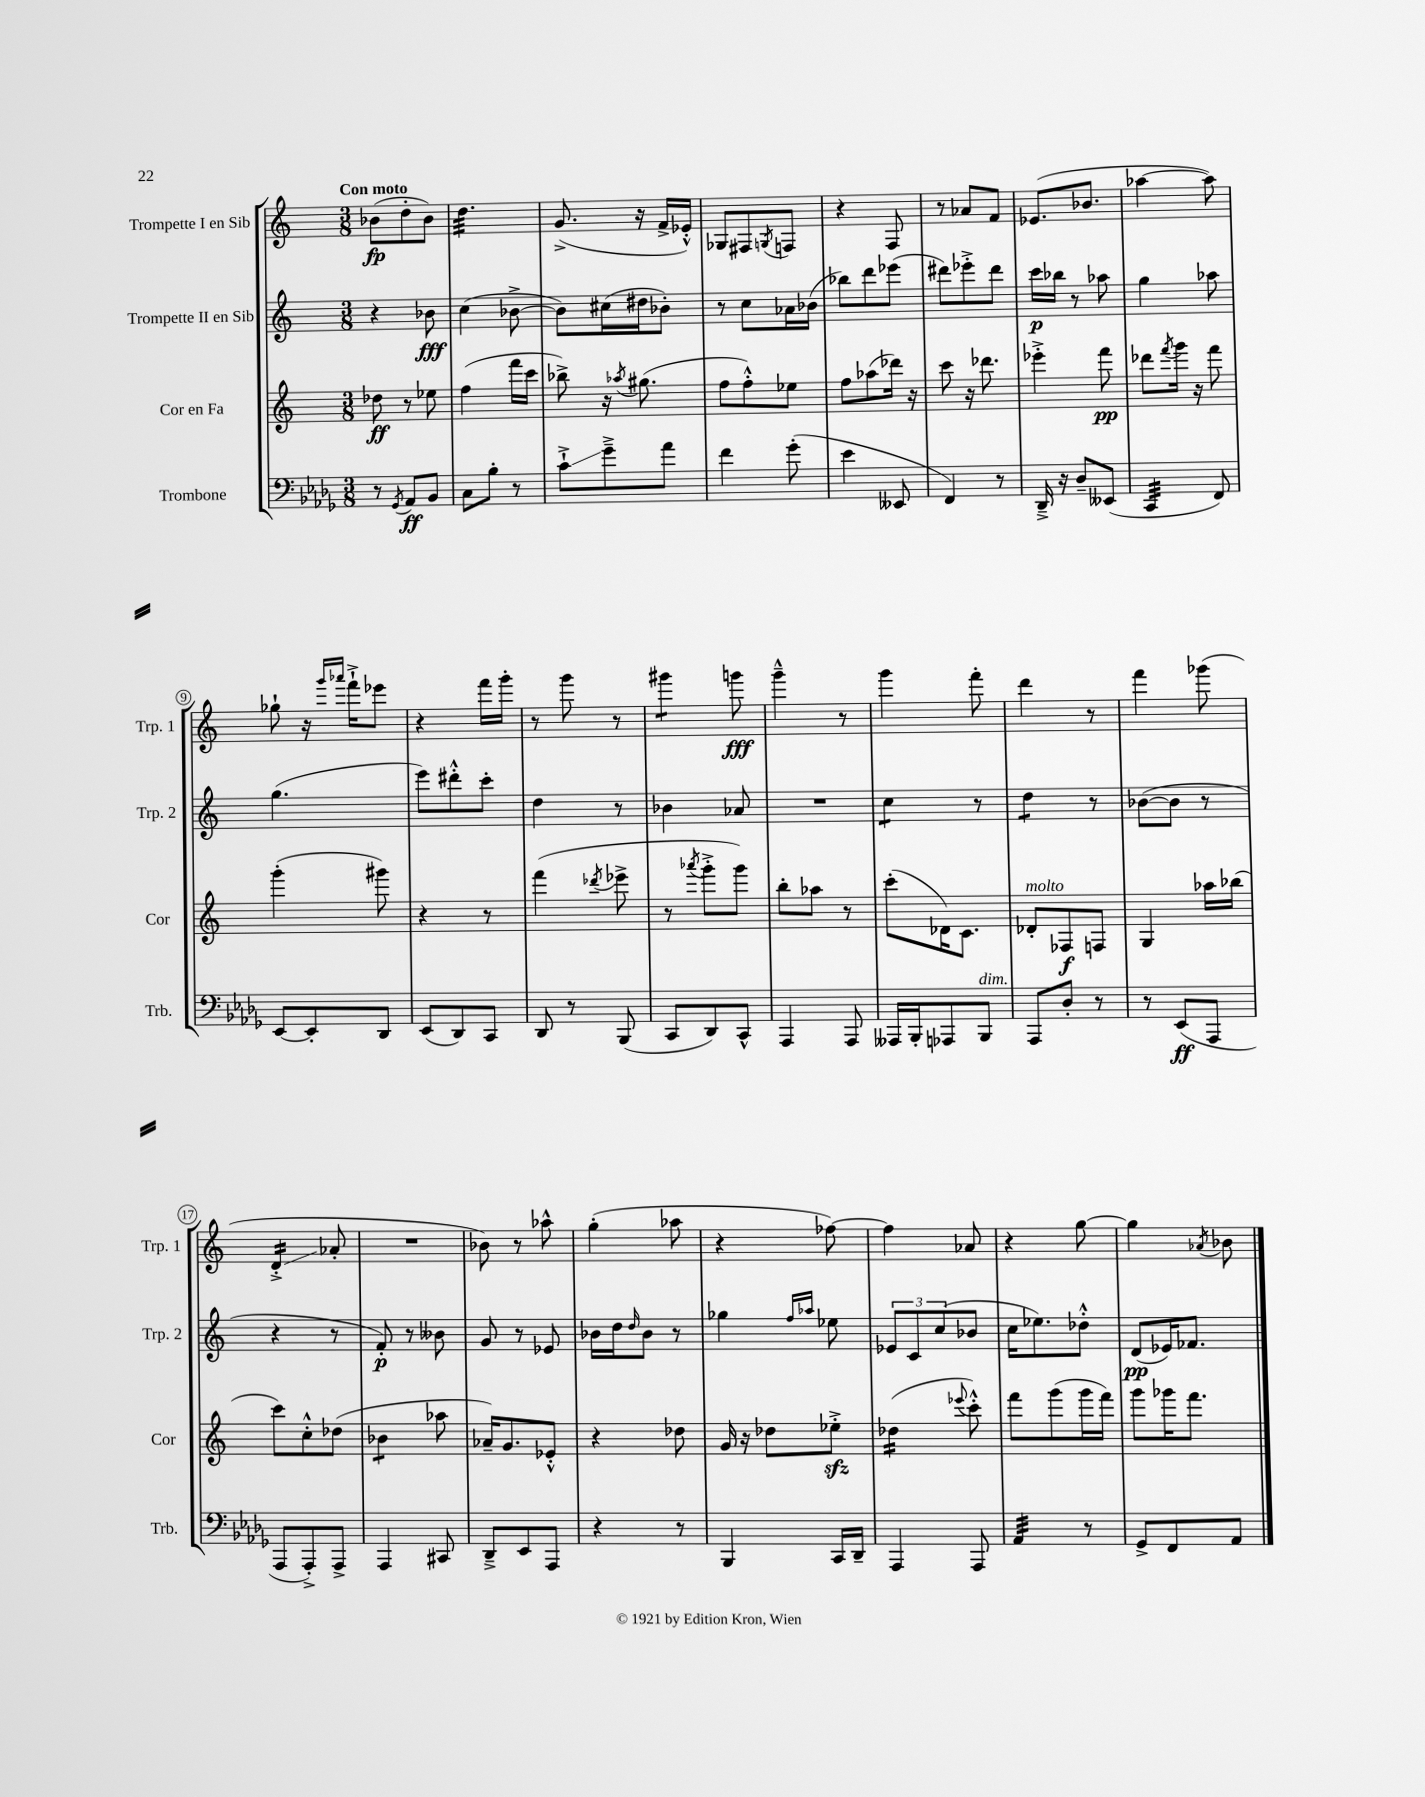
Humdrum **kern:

**kern	**kern	**kern	**kern
*staff4	*staff3	*staff2	*staff1
*clefF4	*clefG2	*clefG2	*clefG2
*k[b-e-a-d-g-]	*k[]	*k[]	*k[]
*M3/8	*M3/8	*M3/8	*M3/8
8r	8dd-\	4r	(8b-\L
8qGG-/	.	.	.
8AA-/L	8r	.	8dd'\
8BB-/J	8ee-\	8b-\	8b-\J)
=	=	=	=
8C\L	(4ff\	(4cc\	4.dd\
8B-'\J	.	.	.
8r	16fff\LL	[8b-^\	.
.	16ccc\JJ	.	.
=	=	=	=
8c`^\L	8bb-^\)	8b-\]L)	(8.g^/
8g-~^\	16r	(16cc#\L	.
.	8qaa-/	.	.
.	(8.gg#\	16dd#\J	16r
8a-\J	.	8b-'\J)	16f^/LL
.	.	.	16e-'^^/JJ)
=	=	=	=
4f\	8ff\L	8r	8G-/L
.	8ff'^^\)	8cc\L	8F#/
.	.	.	8qG/
(8g-'\	8ee-\J	16a-\L	8F/J
.	.	(16b-\JJ	.
=	=	=	=
4e-\	8ff\L	8bb-\L)	4r
.	(8aa-\	8ddd\	.
8EE--/	16ddd-\Jk)	(8eee-\J	8F/
.	16r	.	.
=	=	=	=
4FF/)	8ccc\	8ddd#\L)	8r
.	16r	8eee-'^\	8a-/L
.	8.ddd-\	.	.
8r	.	8ddd#\J	8f/J
=	=	=	=
16DD-~^/	4eee-'^\	16ccc\LL	(8.e-/L
16r	.	16bb-\JJ	.
8D-~/L	.	8r	.
.	.	.	8.b-/J
(8EE--/J	8fff\	8aa-\	.
=	=	=	=
4CC/	8ddd-\L	4gg\	[4aa-\
.	8qfff/	.	.
.	16ggg\Jk	.	.
.	16r	.	.
8FF/)	8fff\	8aa-\	8aa-\])
=	=	=	=
[8EE-/L	(4ggg'\	(4.gg\	8gg-`\
8EE-'/]	.	.	16r
.	.	.	16qqggg/LL
.	.	.	16qqaaa-/JJ
.	.	.	16fff`^\LK
8DD-/J	8ggg#\)	.	8eee-\J
=	=	=	=
(8EE-/L	4r	8eee\L)	4r
8DD-/)	.	8ddd#'^^\	.
8CC/J	8r	8ccc'\J	16fff\LL
.	.	.	16ggg'\JJ
=	=	=	=
8DD-/	(4fff\	4dd\	8r
8r	.	.	8ggg\
.	8qddd-/	.	.
(8BBB-/	8eee-^\	8r	8r
=	=	=	=
8CC/L	8r	4b-\	4ggg#\
.	8qaaa-/	.	.
8DD-/)	8ggg'^\L	.	.
8CC^^/J	8ggg\J)	8a-/	8ggg\
=	=	=	=
4AAA-/	8bb'\L	4.r	4ggg~^^\
.	8aa-\J	.	.
8AAA-/	8r	.	8r
=	=	=	=
16AAA--/LL	(8ccc'\L	4cc\	4ggg\
16BBB-'/J	.	.	.
8AAA-/	16d-\K)	.	.
.	8.c\J	.	.
8BBB-/J	.	8r	8fff'\
=	=	=	=
8AAA-/L	8d-'/L	4dd\	4ddd\
8D-'/J	8F-/	.	.
8r	8F/J	8r	8r
=	=	=	=
8r	4G/	([8b-\L	4fff\
(8EE-/L	.	8b-\]J	.
8AAA-/J	16aa-\LL	8r	(8ggg-\
.	(16bb-\JJ	.	.
=	=	=	=
8AAA-/L	8ccc\L)	4r	4d'^/
8AAA-'^/)	8cc'^^\	.	.
8AAA-^/J	(8dd-\J	8r	8a-'/
=	=	=	=
4AAA-/	4b-\	8f'/)	4.r
.	.	8r	.
8CC#/	8aa-\	8b--\	.
=	=	=	=
8DD-~^/L	16a-~/LK)	8g/	8b-\)
.	8.g/	.	.
8EE-/	.	8r	8r
8AAA-/J	8e-'^^/J	8e-/	8aa-^^\
=	=	=	=
4r	4r	16b-\LL	(4gg'\
.	.	16dd\J	.
.	.	16qqdd/	.
.	.	8b-\J	.
8r	8dd-\	8r	8aa-\
=	=	=	=
4BBB-/	16g/	4gg-\	4r
.	16r	.	.
.	8dd-\L	.	.
.	.	16qqff/LL	.
.	.	16qqaa-/JJ	.
16CC/LL	8ee-'^\J	8ee-\	[8ff-\)
16DD-~/JJ	.	.	.
=	=	=	=
4AAA-/	(4dd-\	12e-/L	4ff-\]
.	.	12c/	.
.	.	(12cc/	.
.	8qqeee-/	.	.
8AAA-/	8ccc'^^\)	8b-/J	8a-/
=	=	=	=
4AA-/	8fff\L	16cc\LK	4r
.	.	8.ee-\)	.
.	(8ggg\	.	.
8r	16ggg\L	8dd-'^^\J	[8gg\
.	16fff\JJ)	.	.
=	=	=	=
8GG-^/L	8ggg\L	(8d/L	4gg\]
8FF/	16ggg-\K	16e-/K)	.
.	8.fff\J	8.f-/J	.
.	.	.	8qa-/
8AA-/J	.	.	8b-\
==	==	==	==
*-	*-	*-	*-
